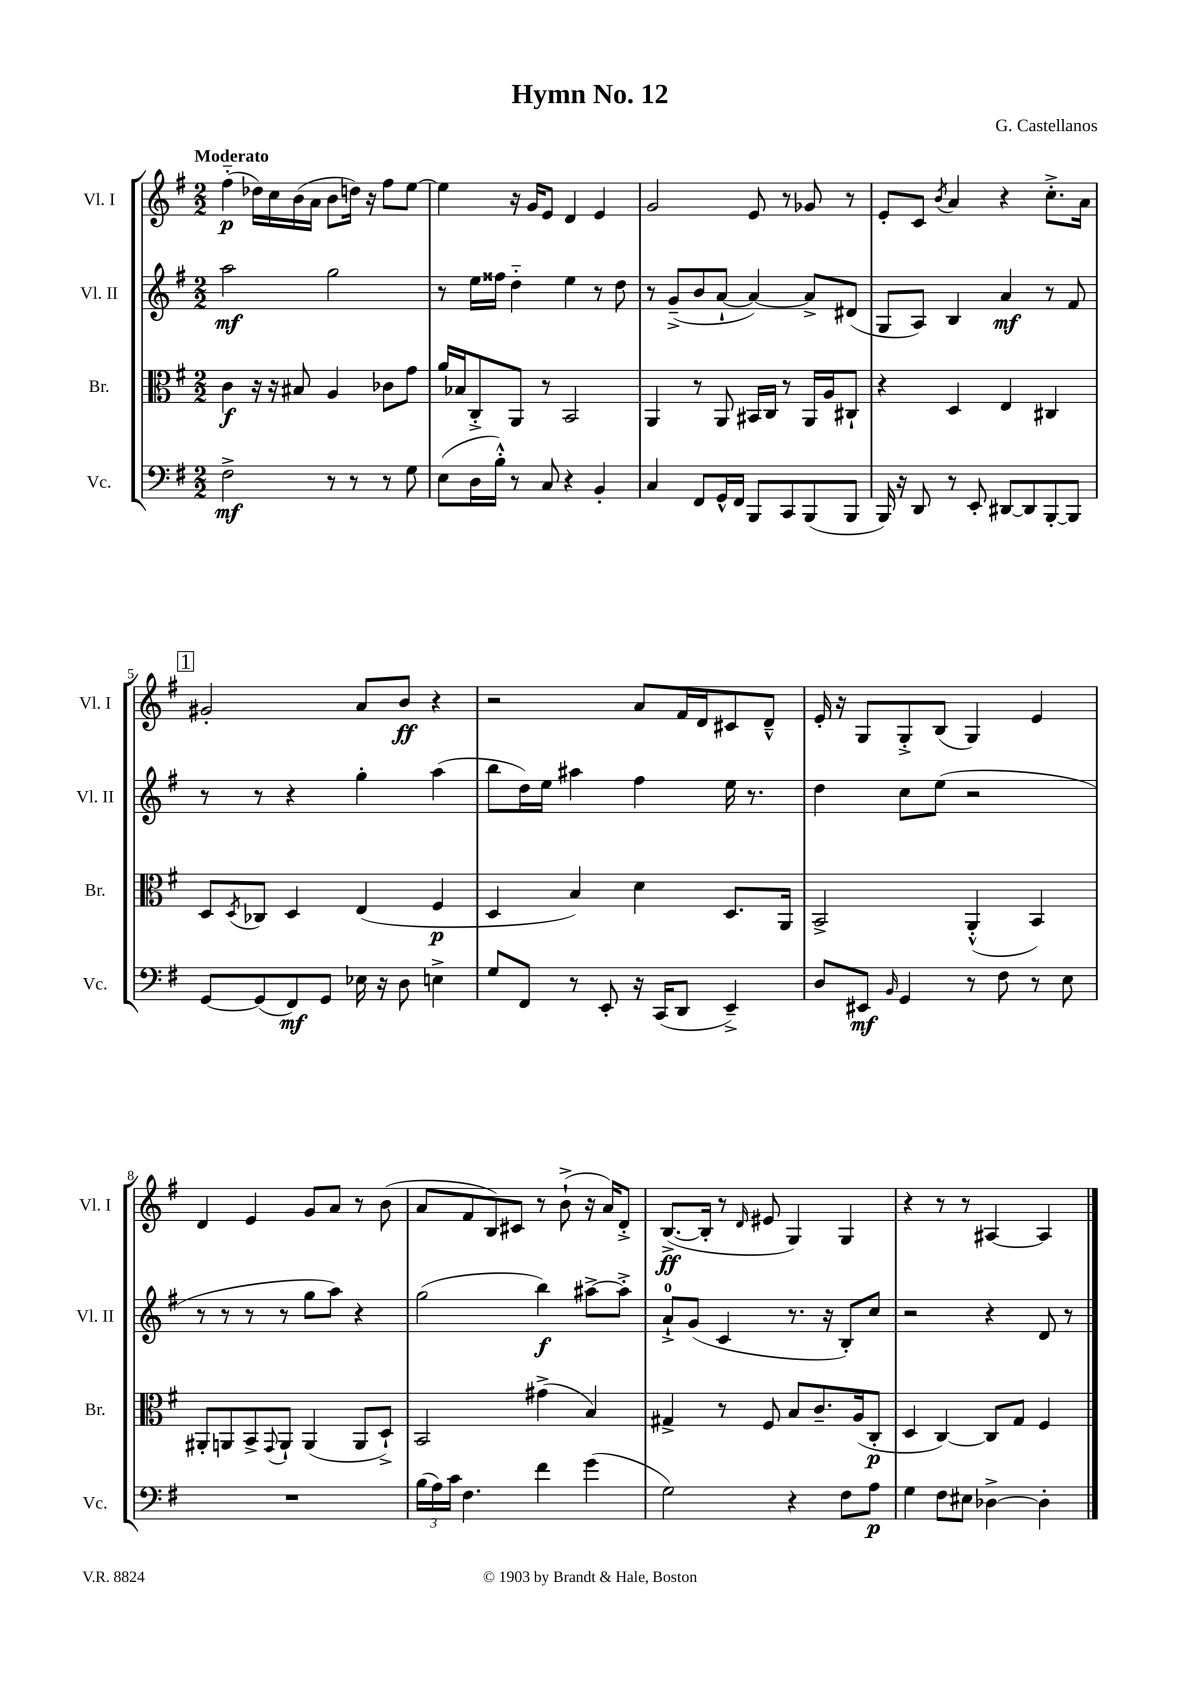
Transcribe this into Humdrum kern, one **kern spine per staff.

**kern	**kern	**kern	**kern
*staff4	*staff3	*staff2	*staff1
*clefF4	*clefC3	*clefG2	*clefG2
*k[f#]	*k[f#]	*k[f#]	*k[f#]
*M2/2	*M2/2	*M2/2	*M2/2
2F#^	4c	2aa	(4ff#'~
.	16r	.	16dd-)
.	16r	.	16cc
.	8B#	.	(16b
.	.	.	16a
8r	4A	2gg	8b
8r	.	.	16dd)
.	.	.	16r
8r	8c-	.	8ff#
8G	8g	.	[8ee
=	=	=	=
(8E	16a	8r	4ee]
.	16B-	.	.
16D	8C'^	16ee	.
16B'^^)	.	16ff##	.
8r	8AA	4dd'~	16r
.	.	.	16g
8C	8r	.	8e
4r	2BB	4ee	4d
4BB'	.	8r	4e
.	.	8dd	.
=	=	=	=
4C	4AA	8r	2g
.	.	(8g~^	.
8FF#	8r	8b	.
16GG^^	8AA	[8a`	.
16FF#	.	.	.
8BBB	16BB#	4a_)	8e
.	16C	.	.
8CC	8r	.	8r
(8BBB	16AA	8a^]	8g-
.	16A	.	.
8BBB	8C#`	(8d#	8r
=	=	=	=
16BBB)	4r	8G	8e'
16r	.	.	.
8DD	.	8A)	8c
.	.	.	8qb
8r	4D	4B	4a
8EE'	.	.	.
[8DD#	4E	4a	4r
8DD#]	.	.	.
[8BBB'	4C#	8r	8.cc'^
8BBB]	.	8f#	.
.	.	.	16a
=	=	=	=
[8GG	8D	8r	2g#'
.	8qD	.	.
(8GG]	8C-	8r	.
8FF#)	4D	4r	.
8GG	.	.	.
16E-	(4E	4gg'	8a
16r	.	.	.
8D	.	.	8b
4E^	4F#	(4aa	4r
=	=	=	=
8G	4D	8bb	2r
8FF#	.	16dd)	.
.	.	16ee	.
8r	4B)	4aa#	.
8EE'	.	.	.
16r	4d	4ff#	8a
(16CC	.	.	.
8DD	.	.	16f#
.	.	.	16d
4EE~^)	8.D	16ee	8c#
.	.	8.r	.
.	.	.	8d~^^
.	16AA	.	.
=	=	=	=
8D	2BB^	4dd	16e'
.	.	.	16r
8EE#	.	.	8G
16qqBB	.	.	.
4GG	.	8cc	8G'^
.	.	(8ee	(8B
8r	(4AA'^^	2r	4G)
8F#	.	.	.
8r	4BB)	.	4e
8E	.	.	.
=	=	=	=
1r	8AA#'	8r	4d
.	8AA	8r	.
.	8BB^	8r	4e
.	8qqGG	.	.
.	8AA`	8r	.
.	(4AA	8gg	8g
.	.	8aa)	8a
.	8AA	4r	8r
.	8D`^)	.	(8b
=	=	=	=
(24B	2BB	(2gg	8a
24A)	.	.	.
24c	.	.	.
4.F#	.	.	8f#
.	.	.	8B)
.	.	.	8c#
4f#	(4g#^	4bb)	8r
.	.	.	(8b`^
(4g	4B)	[8aa#^	16r
.	.	.	16a)
.	.	8aa#'^]	8d'^
=	=	=	=
2G)	4G#^	8a`^	([8.B^
.	.	(8g	.
.	.	.	16B']
.	8r	4c	8r
.	.	.	16qqd
.	8F#	.	8e#
4r	8B	8.r	4G)
.	8.c~	.	.
.	.	16r	.
8F#	.	8B')	4G
.	(16A	.	.
8A	8C'	8cc	.
=	=	=	=
4G	4D	2r	4r
8F#	[4C)	.	8r
8E#	.	.	8r
[4D-^	8C]	4r	[4A#
.	8G	.	.
4D-']	4F#	8d	4A#]
.	.	8r	.
==	==	==	==
*-	*-	*-	*-
